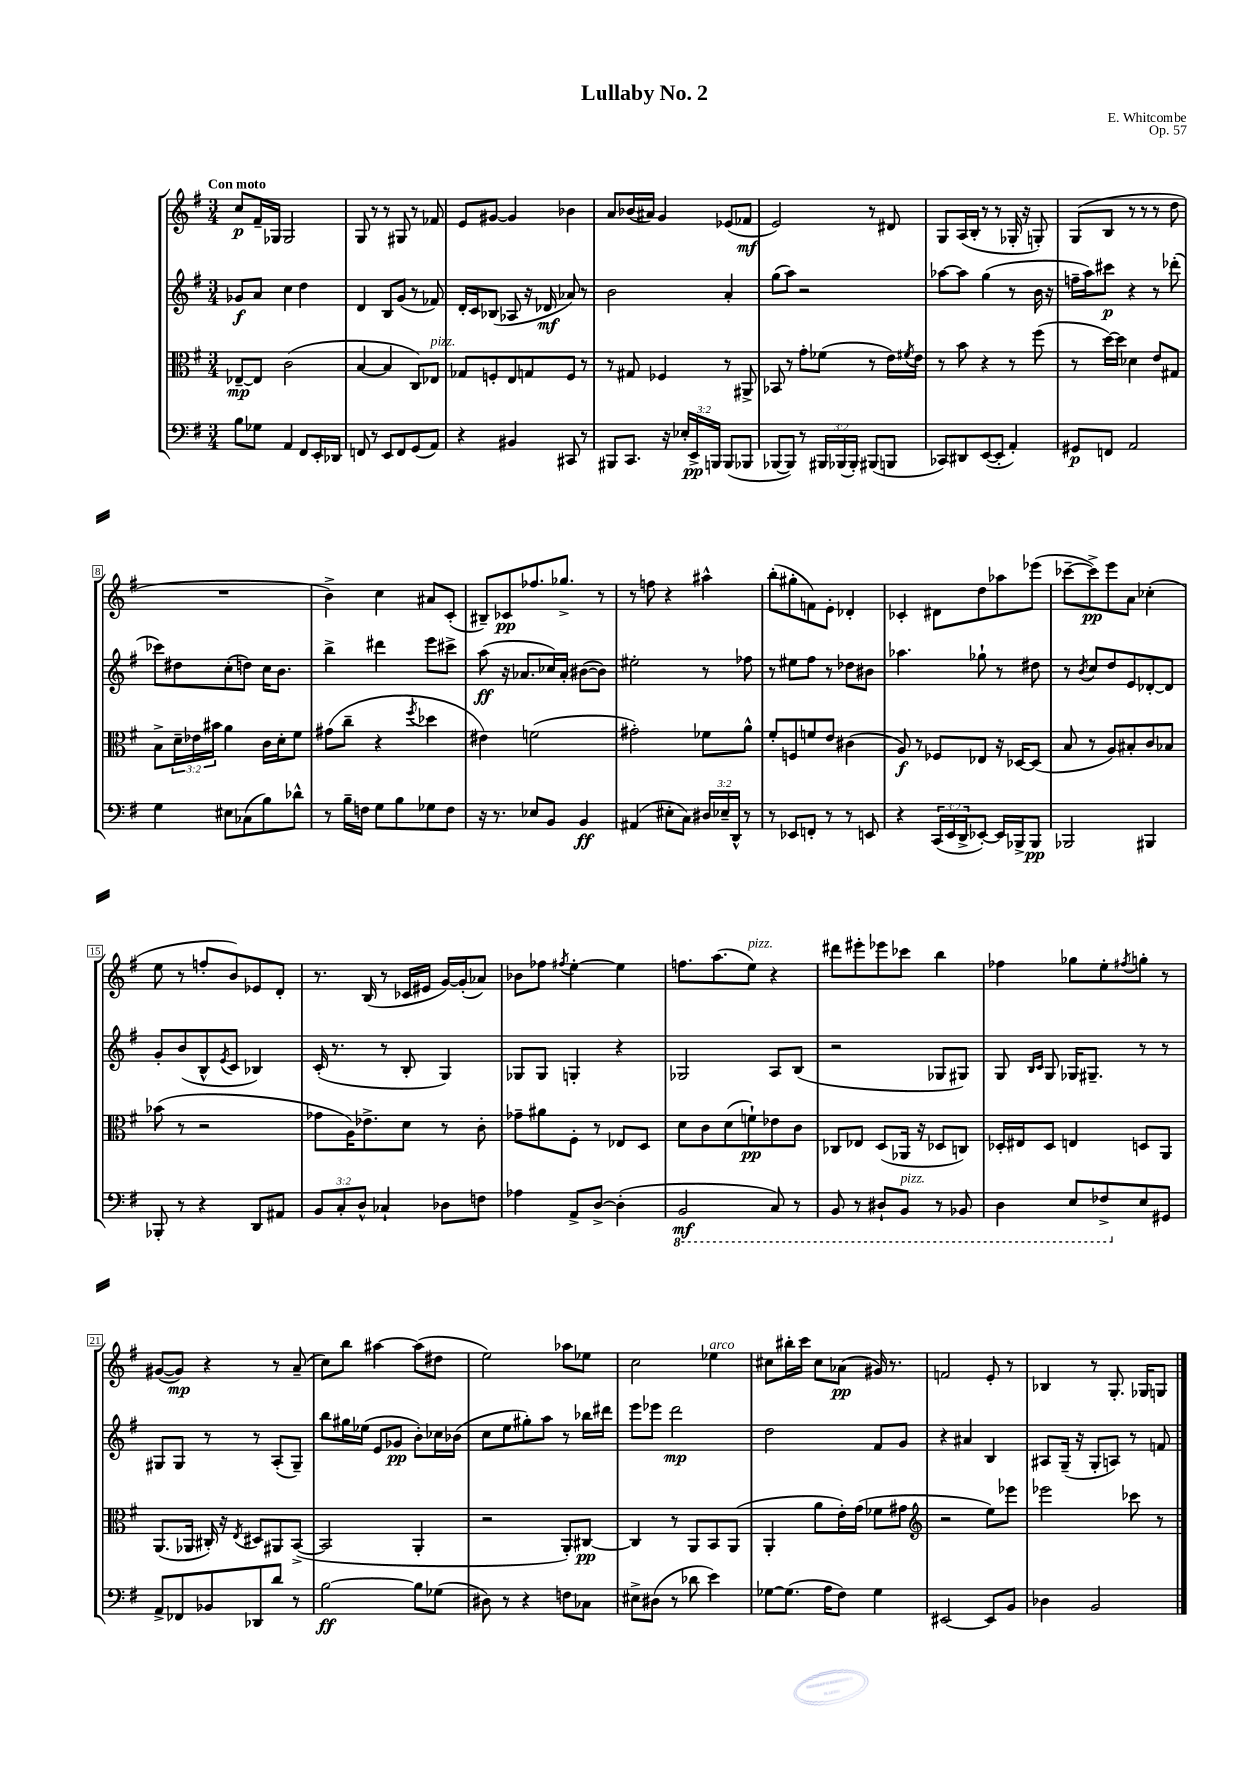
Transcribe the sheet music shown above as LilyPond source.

\header { title = "Lullaby No. 2" composer = "E. Whitcombe" opus = "Op. 57" }
<<
\new StaffGroup <<
\new Staff = "s0" {
    \clef treble \key g \major \numericTimeSignature \time 3/4 \tempo "Con moto"
    c''8\p fis'16-- ges16 ges2 |
    g8 r8 r8 gis8 r8 fes'8 |
    e'8 gis'8~ gis'4 bes'4 |
    a'8 bes'16( ais'16) g'4 ees'8( fes'8\mf |
    e'2) r8 dis'8 |
    g8 a16( b16-. r8 r8 ges16-. r16 g8-.) |
    g8( b8 r8 r8 r8 d''8 |
    R2. |
    b'4->) c''4 ais'8 c'8-.( |
    bis8--) ces'8\pp fes''8. ges''8.-> r8 |
    r8 f''8 r4 ais''4-^ |
    b''8-.( gis''8-. f'8) e'8-. des'4-. |
    ces'4-. dis'8 d''8 aes''8 ees'''8( |
    ces'''8~-- ces'''8->\pp) e'''8 a'8 ces''4-.( |
    e''8 r8 f''8-. b'8) ees'8 d'8-. |
    r8. b16( r8 ces'16 eis'16 g'16~) g'16-.( aes'8) |
    bes'8 fes''8 \acciaccatura { fis''8 } e''4~-. e''4 |
    f''8. a''8.( e''8^\markup { \italic "pizz." }) r4 |
    dis'''8 eis'''8-. ees'''8 ces'''8 b''4 |
    fes''4 ges''8 e''8-. \acciaccatura { fis''8 } g''8-. r8 |
    gis'8~( gis'8\mp) r4 r8 a'8--( |
    c''8) b''8 ais''4~ ais''8( dis''8 |
    e''2) aes''8 ees''8 |
    c''2 ees''4^\markup { \italic "arco" } |
    cis''8 bis''16-. c'''16 cis''8 aes'8\pp( gis'16) r8. |
    f'2 e'8-. r8 |
    bes4 r8 g8.-. ges16 g8 \bar "|." |
}
\new Staff = "s1" {
    \clef treble \key g \major \numericTimeSignature \time 3/4
    ges'8\f a'8 c''4 d''4 |
    d'4 b8 g'8( r8 fes'8) |
    d'16-. c'16 bes8( aes8 r16 des'16\mf aes'8) r8 |
    b'2 a'4-. |
    g''8( a''8) r2 |
    aes''8~ aes''8 g''4( r8 b'16 r16 |
    f''16-- a''16) cis'''8\p r4 r8 des'''8-.( |
    ces'''8) dis''8 c''8-.( d''8) c''16 b'8. |
    b''4-> dis'''4 e'''8 cis'''8-> |
    a''8\ff( r16 aes'8. ces''16) aes'16-. bis'8~( bis'8) |
    eis''2-. r8 fes''8 |
    r8 eis''8 fis''8 r8 des''8 bis'8 |
    aes''4. ges''8-! r8 dis''8 |
    r8 \acciaccatura { b'8 } c''8 d''8 e'8 des'8~-. des'8 |
    g'8-. b'8( b8-^ \acciaccatura { e'8 } c'8 bes4) |
    c'16-.( r8. r8 b8-. g4) |
    ges8 ges8 g4-. r4 |
    ges2 a8 b8( |
    r2 ges8 gis8) |
    g8 \grace { b16 c'16 } g8 ges16 gis8.-- r8 r8 |
    gis8 gis8 r8 r8 a8-.( gis8--) |
    b''8 gis''16 ees''16( e'8 ges'8\pp b'8-.) ces''16 bes'16( |
    c''8 e''8 gis''8-.) a''8 r8 bes''16 dis'''16 |
    e'''8 ees'''8 d'''2\mp |
    d''2 fis'8 g'8 |
    r4 ais'4 b4 |
    ais8 g16--( r16 g8-. a8) r8 f'8 \bar "|." |
}
\new Staff = "s2" {
    \clef alto \key g \major \numericTimeSignature \time 3/4 \override Staff.TupletNumber.text = #tuplet-number::calc-fraction-text
    ees8~--\mp ees8 c'2( |
    b4~ b4 c8) ees8^\markup { \italic "pizz." } |
    ges8 f8-. e8 g8 f8 r8 |
    r8 gis8 fes4 r8 ais,8-> |
    bes,8 r8 g'8-. fes'8( r8 e'16) \acciaccatura { fis'8 } e'16 |
    r8 b'8 r4 r8 fis''8( |
    r8 d''16~) d''16 des'4 e'8 gis8 |
    b8-> \tuplet 3/2 { d'16-- ees'16 bis'16 } a'4 c'16 d'16-. fis'8 |
    gis'8( c''8-- r4 \acciaccatura { fis''8 } des''4 |
    eis'4) f'2( |
    gis'2-.) fes'8 a'8-^ |
    fis'8-. f8 f'8 e'8 cis'4( |
    a8\f) r8 fes8 ees8 r16 des16~ des8( |
    b8 r8 a8) bis8-. c'8 bes8 |
    bes'8( r8 r2 |
    ges'8 a16) ees'8.-> d'8 r8 c'8-. |
    ges'8-- ais'8 fis8-. r8 ees8 d8 |
    d'8 c'8 d'8( f'8-!\pp) ees'8 c'8 |
    ces8 ees8 d8( aes,16 r16 des8 c8) |
    des16-. eis16 des8 e4 d8 a,8 |
    a,8.( aes,16 cis16-.) r16 \acciaccatura { e8 } dis8 ais,8 b,8~->( |
    b,2 a,4-. |
    r2 a,8-.) cis8~\pp |
    cis4 r8 a,8 b,8 a,8( |
    a,4-. a'8 e'16-.) g'16( fes'8 gis'8 |
    \clef treble r2 e''8) ees'''8 |
    ees'''2 ces'''8 r8 \bar "|." |
}
\new Staff = "s3" {
    \clef bass \key g \major \numericTimeSignature \time 3/4 \override Staff.TupletNumber.text = #tuplet-number::calc-fraction-text
    b8 ges8 a,4 fis,8 e,16-. des,16 |
    f,8 r8 e,8 f,8 g,8( a,8) |
    r4 bis,4 cis,8 r8 |
    bis,,8 c,8. r16 \tuplet 3/2 { ees16-. e,16->\pp b,,16 } b,,8( bes,,8 |
    bes,,8~ bes,,8) r8 \tuplet 3/2 { bis,,16 bes,,16( bes,,16-.) } bis,,8( b,,8 |
    ces,8) dis,8 e,8~( e,8-. a,4-.) |
    gis,8\p f,8 a,2 |
    g4 eis8 ces8( b8) des'8-^ |
    r8 b16-- f16 g8 b8 ges8 f8 |
    r16 r8. ees8 b,8 b,4\ff |
    ais,4( eis8-. c8) \tuplet 3/2 { dis16 ees16-- d,16-^ } r8 |
    r8 ees,8 f,8-. r8 r8 e,8 |
    r4 \tuplet 3/2 { c,16( e,16 d,16-> } ees,8~-.) ees,16 bes,,16-> bes,,8\pp |
    bes,,2 bis,,4 |
    bes,,8-. r8 r4 d,8 ais,8 |
    \tuplet 3/2 { b,8 c8-. d8-^ } ces4-! des8 f8 |
    aes4 a,8-> d8~-> d4-.( |
    \ottava #-1 b,,2\mf c,8) r8 |
    b,,8 r8 dis,8-! b,,8^\markup { \italic "pizz." } r8 bes,,8 |
    d,4 e,8 fes,8-> \ottava #0 e8 gis,8 |
    a,8-> fes,8 bes,8 des,8 d'8 r8 |
    b2~\ff b8 ges8( |
    dis8) r8 r4 f8 ces8 |
    eis8-> dis8( r8 des'8 e'4) |
    ges8~ ges8.( a16 fis8) ges4 |
    eis,2~ eis,8 b,8 |
    des4 b,2 \bar "|." |
}
>>
>>
\layout { \context { \Score \override BarNumber.stencil = #(make-stencil-boxer 0.1 0.3 ly:text-interface::print) } }
